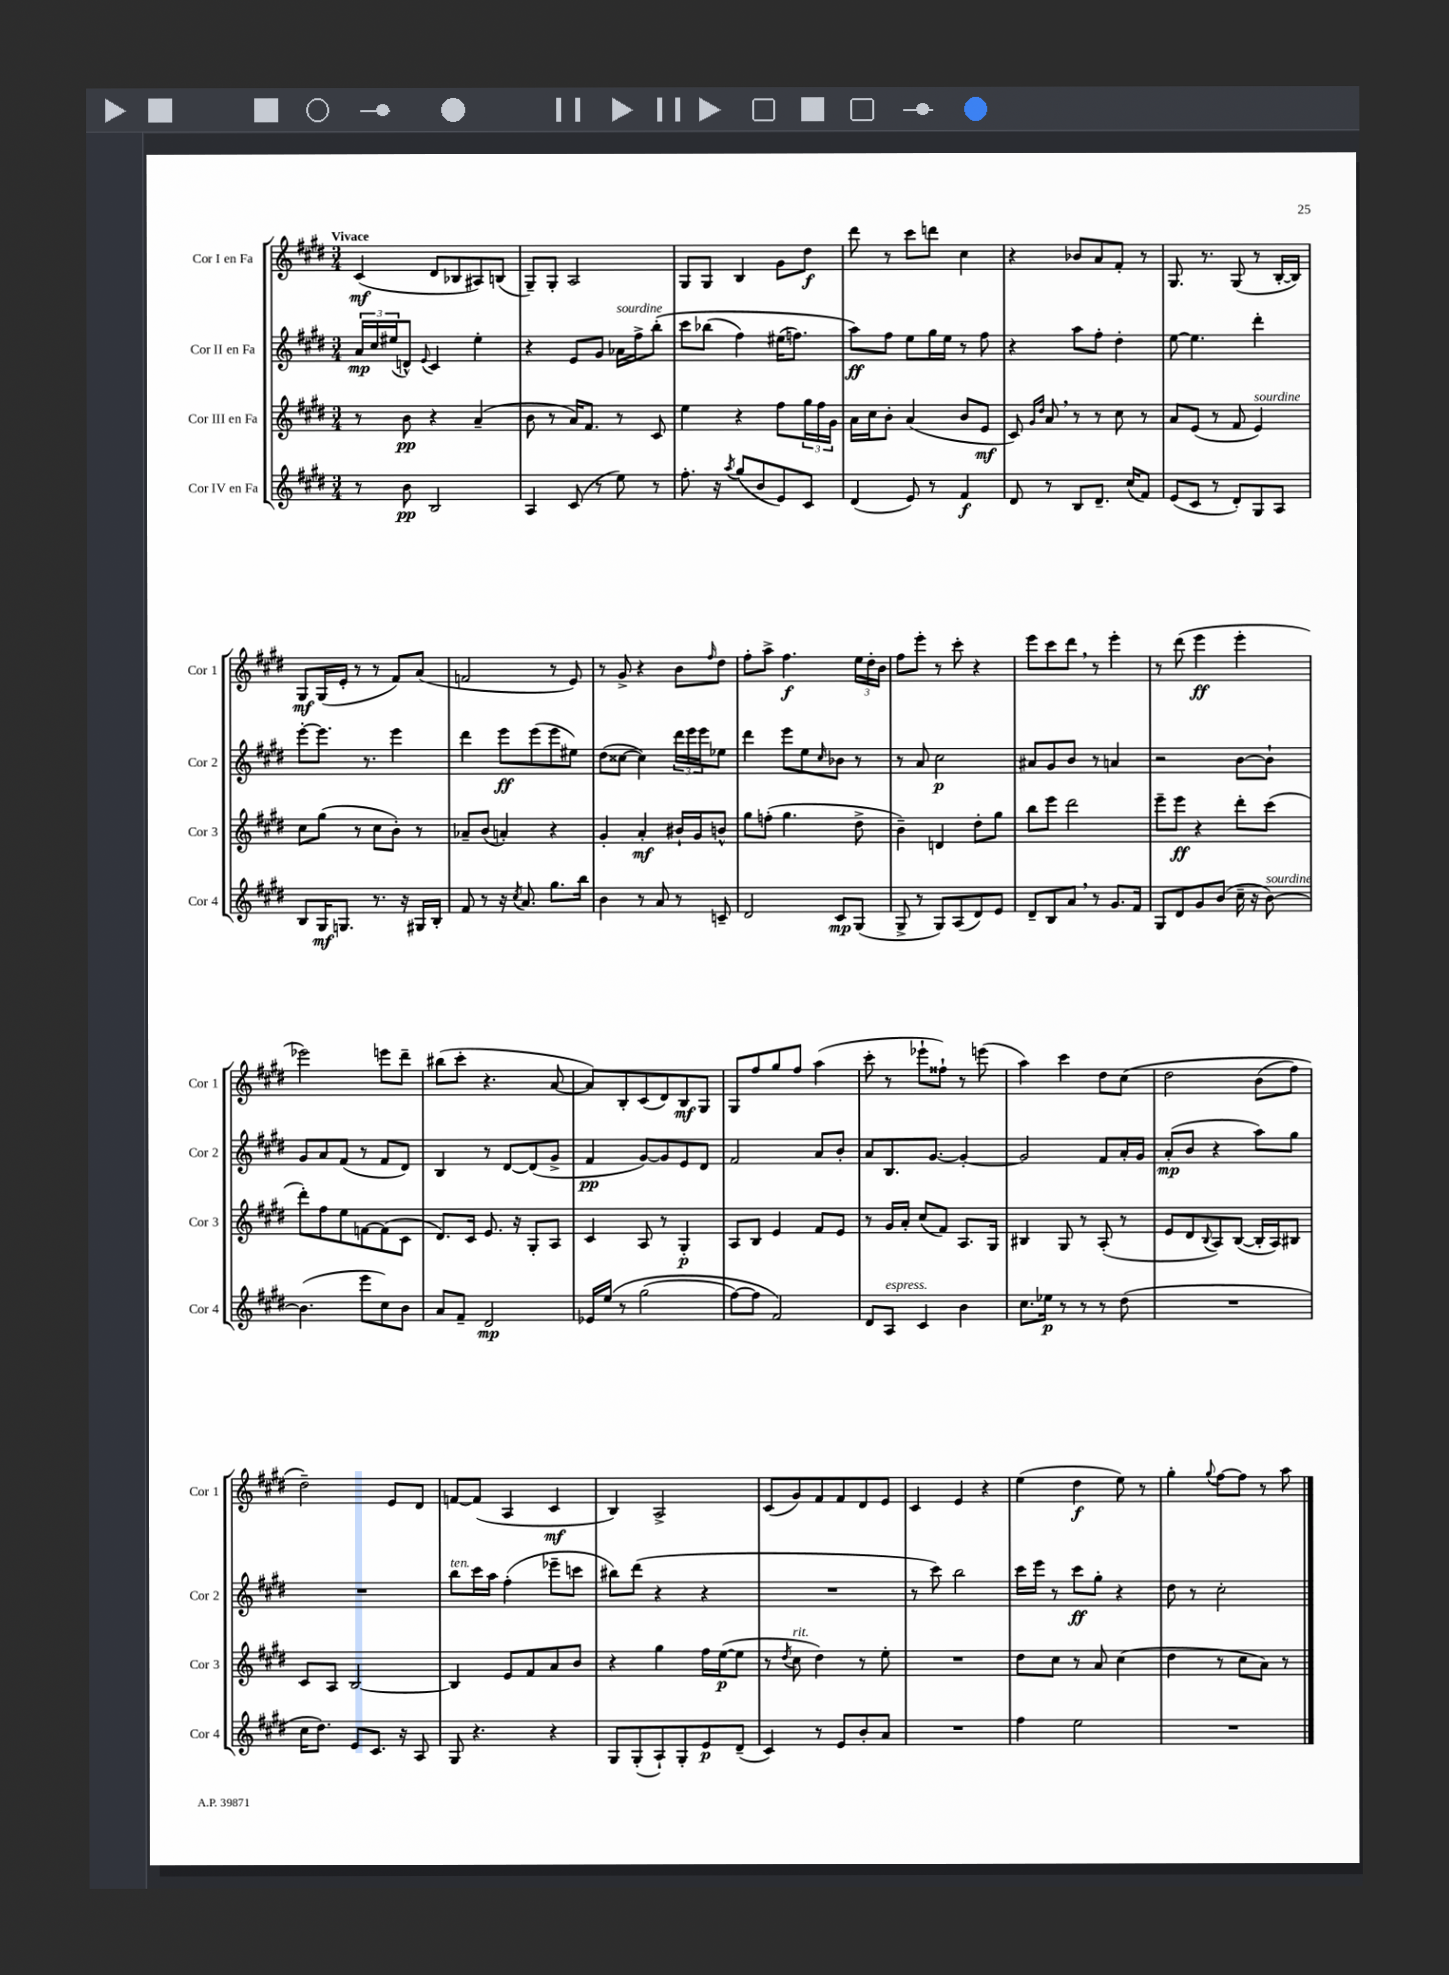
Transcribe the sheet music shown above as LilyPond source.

<<
\new StaffGroup <<
\new Staff = "s0" \with { instrumentName = "Cor I en Fa" shortInstrumentName = "Cor 1" } {
    \clef treble \key e \major \numericTimeSignature \time 3/4 \tempo "Vivace"
    cis'4\mf( dis'8 bes8 ais8) b8( |
    gis8--) gis8-. a2 |
    gis8 gis8 b4 gis'8 dis''8\f |
    dis'''8 r8 cis'''8 d'''8 cis''4 |
    r4 bes'8 a'8 fis'8-. r8 |
    gis8. r8. gis8( r8 b16~-. b16) |
    gis8\mf gis16( e'16-. r8 r8 fis'8) a'8( |
    f'2 r8 e'8) |
    r8 gis'8-> r4 b'8 \grace { fis''16 } dis''8 |
    fis''8-. a''8-> fis''4.\f \tuplet 3/2 { e''16 dis''16-. b'16 } |
    fis''8 e'''8-. r8 cis'''8-. r4 |
    e'''8 cis'''8 dis'''8 \breathe r8 e'''4-. |
    r8 dis'''8( e'''4\ff e'''4-. |
    ees'''2) e'''8 dis'''8-- |
    bis''8( cis'''8-. r4. a'8~ |
    a'8) b8-. cis'8( dis'8) b8\mf gis8 |
    gis8 fis''8 gis''8 fis''8 a''4( |
    cis'''8-. r8 ees'''8-! fisis''8-!) r8 e'''8( |
    a''4) cis'''4 dis''8 cis''8\( |
    dis''2 b'8( fis''8) |
    dis''2--\) e'8 dis'8 |
    f'8~ f'8( a4 cis'4\mf |
    b4) a2-> |
    cis'8( gis'8) fis'8 fis'8 dis'8 e'8 |
    cis'4 e'4 r4 |
    e''4( dis''4\f e''8) r8 |
    gis''4-. \appoggiatura { gis''8 } fis''8~ fis''8 r8 a''8 \bar "|." |
}
\new Staff = "s1" \with { instrumentName = "Cor II en Fa" shortInstrumentName = "Cor 2" } {
    \clef treble \key e \major \numericTimeSignature \time 3/4
    \tuplet 3/2 { a'16\mp cis''16 eis''16( } d'8-^) \appoggiatura { e'8 } cis'4 eis''4-. |
    r4 e'8 gis'8 aes'16^\markup { \italic "sourdine" } fis''16-> b''8-.\( |
    cis'''8 bes''8( fis''4) eis''16( f''8.) |
    a''8\ff\) fis''8 e''8 gis''16 e''16 r8 fis''8 |
    r4 a''8 fis''8-. dis''4-. |
    e''8~ e''4. dis'''4-. |
    e'''8~-. e'''8. r8. e'''4 |
    dis'''4 e'''8\ff e'''8( e'''8 eis''8) |
    dis''8( cisis''8~ cisis''4) \tuplet 3/2 { dis'''16 e'''16 e'''16 } ees''8 |
    dis'''4 e'''8 e''8 \grace { cis''16 } bes'8 r8 |
    r8 a'8 cis''2\p |
    ais'8 gis'8 b'8 r8 a'4 |
    r2 b'8~ b'8-! |
    gis'8 a'8 fis'8( r8 fis'8 dis'8) |
    b4 r8 dis'8~ dis'8( gis'8-> |
    fis'4\pp gis'8~) gis'8 e'8 dis'8 |
    fis'2 a'8 b'8-. |
    a'8 b8. gis'8.~ gis'4~-. |
    gis'2 fis'8 a'16-. gis'16 |
    a'8-.\mp( b'8 r4 a''8) gis''8 |
    R2. |
    b''8^\markup { \italic "ten." } cis'''16 a''16 fis''4-.( ees'''8-- c'''8 |
    bis''8) dis'''8( r4 r4 |
    R2. |
    r8 cis'''8) b''2 |
    cis'''16 e'''16 r8 cis'''8\ff gis''8-. r4 |
    dis''8 r8 cis''2-. \bar "|." |
}
\new Staff = "s2" \with { instrumentName = "Cor III en Fa" shortInstrumentName = "Cor 3" } {
    \clef treble \key e \major \numericTimeSignature \time 3/4
    r8 b'8\pp r4 a'4--( |
    b'8 r8 a'16) fis'8. r8 cis'8 |
    e''4 r4 fis''8 \tuplet 3/2 { gis''16 fis''16 gis'16 } |
    a'16 cis''16 b'8-. a'4( b'8 e'8\mf |
    cis'8) \grace { gis'16 dis''16 } a'8 \breathe r8 r8 cis''8 r8 |
    a'8 e'8( r8 fis'8 e'4^\markup { \italic "sourdine" }) |
    cis''8 gis''8( r8 cis''8 b'8-.) r8 |
    aes'8-- b'8( a'4-.) r4 |
    gis'4-. a'4-.\mf bis'16-! gis'16 b'8-^ |
    gis''8 f''8-.( gis''4. dis''8-> |
    b'4--) d'4 dis''8-. gis''8 |
    b''8 e'''8 dis'''2 |
    e'''8-- e'''8\ff r4 dis'''8-. cis'''8( |
    dis'''8-.) fis''8 e''8 f'8~ f'8( cis'8 |
    dis'8.) cis'16 e'8. r16 gis8-. a8 |
    cis'4 a8 r8 gis4-.\p |
    a8 b8 e'4 fis'8 e'8 |
    r8 gis'16 a'16-. cis''8( fis'8) a8. gis16 |
    bis4 gis8 r8 a8-.( r8 |
    e'8 dis'8 \appoggiatura { b8 } a8) b8~( b16-. a16) bis8 |
    cis'8 a8 b2~ |
    b4 e'8 fis'8 a'8 b'8 |
    r4 gis''4 fis''16 e''16~\p( e''8 |
    r8 \acciaccatura { dis''8 } cis''8^\markup { \italic "rit." } dis''4) r8 e''8-. |
    R2. |
    dis''8 cis''8 r8 a'8 cis''4( |
    dis''4 r8 cis''8 a'8) r8 \bar "|." |
}
\new Staff = "s3" \with { instrumentName = "Cor IV en Fa" shortInstrumentName = "Cor 4" } {
    \clef treble \key e \major \numericTimeSignature \time 3/4
    r8 b'8\pp b2 |
    a4 cis'8( r8 e''8) r8 |
    fis''8.-. r16 \acciaccatura { a''8 } gis''8( b'8 e'8) cis'8 |
    dis'4( e'8) r8 fis'4\f |
    dis'8 r8 b8 dis'8.-- cis''16( fis'8) |
    e'8( cis'8 r8 dis'8-.) gis8 a8 |
    b8 gis16\mf g8. r8. r16 gis16 b16-. |
    fis'8 r8 r16 \acciaccatura { cis''8 } a'8. gis''8. b''16 |
    b'4 r8 a'8 r8 c'8-- |
    dis'2 cis'8\mp gis8( |
    gis8-> r8 gis8) a8( dis'8) e'8 |
    dis'8-- b8 a'8 \breathe r8 gis'8. fis'16 |
    gis8 dis'8 gis'8 b'8( cis''16-- r16 b'8~^\markup { \italic "sourdine" }) |
    b'4.( e'''8 cis''8) b'8 |
    a'8 fis'8-- dis'2\mp |
    ees'16 e''16\( r8 gis''2( |
    fis''8~) fis''8 fis'2\) |
    dis'8 a8^\markup { \italic "espress." } cis'4 b'4 |
    cis''8. ees''16\p r8 r8 r8 dis''8( |
    R2. |
    cis''16 dis''8.) e'8 cis'8. r16 a8 |
    gis8 r4. r4 |
    gis8 gis8-.( a8-!) gis8-. e'8\p dis'8--( |
    cis'4) r8 e'8 b'8-. a'8 |
    R2. |
    fis''4 e''2 |
    R2. \bar "|." |
}
>>
>>
\layout { \context { \Score \remove "Bar_number_engraver" } }
